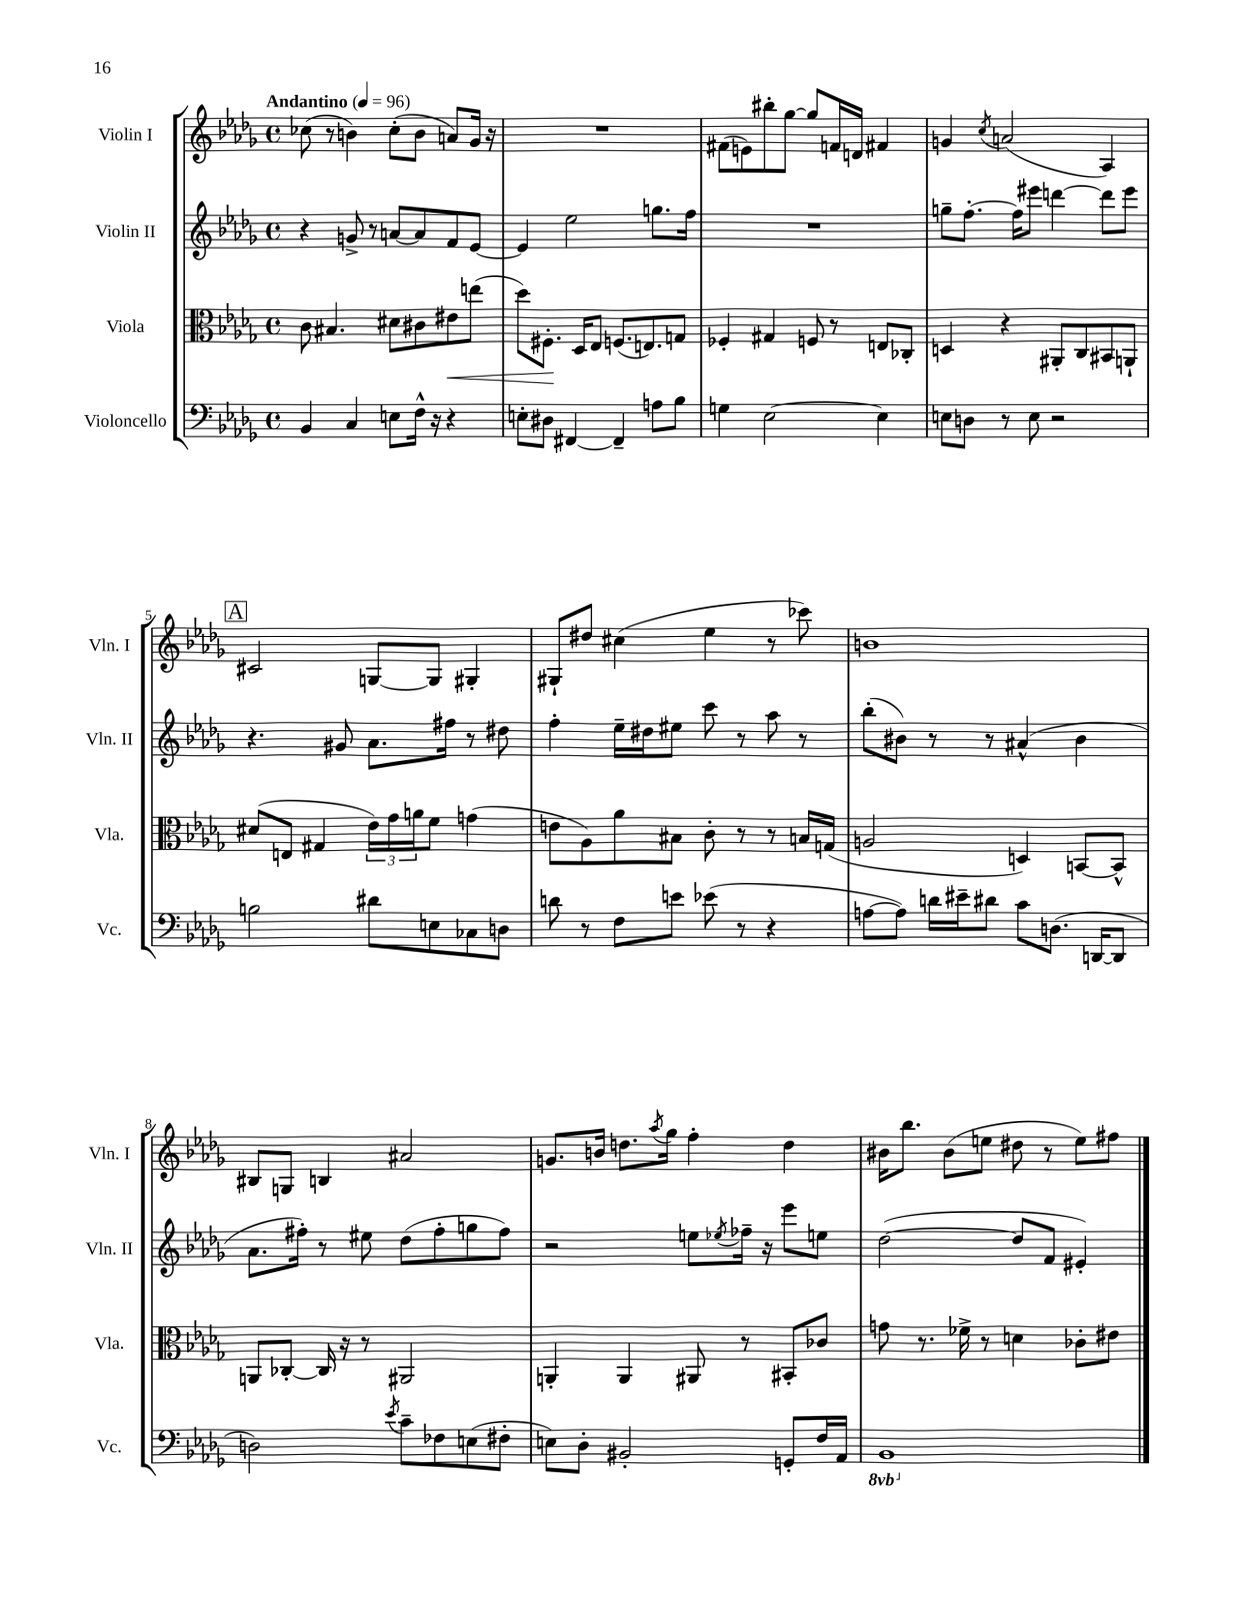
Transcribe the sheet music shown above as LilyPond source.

<<
\new StaffGroup <<
\new Staff = "s0" \with { instrumentName = "Violin I" shortInstrumentName = "Vln. I" } {
    \clef treble \key des \major \defaultTimeSignature \time 4/4 \tempo "Andantino" 4 = 96
    ces''8( r8 b'4) ces''8-.( b'8 a'8) ges'16 r16 |
    R1 |
    fis'8( e'8) bis''8-. ges''8~ ges''8 f'16 d'16 fis'4 |
    g'4 \acciaccatura { c''8 } a'2( aes4) |
    \mark \markup { \box "A" } cis'2 g8~ g8 gis4-. |
    gis8-! dis''8 cis''4( ees''4 r8 ces'''8) |
    b'1 |
    bis8 g8 b4 ais'2 |
    g'8. b'16 d''8. \acciaccatura { aes''8 } ges''16 f''4-. d''4 |
    bis'16 bes''8. bis'8( e''8 dis''8 r8 e''8) fis''8 \bar "|." |
}
\new Staff = "s1" \with { instrumentName = "Violin II" shortInstrumentName = "Vln. II" } {
    \clef treble \key des \major \defaultTimeSignature \time 4/4
    r4 g'8-> r8 a'8~ a'8 f'8 ees'8~ |
    ees'4 ees''2 g''8. f''16 |
    R1 |
    g''8-- f''8.~-. f''16 eis'''8 d'''4~ d'''8 eis'''8 |
    \mark \markup { \box "A" } r4. gis'8 aes'8. fis''16 r8 dis''8 |
    f''4-. ees''16-- dis''16 eis''8 c'''8 r8 aes''8 r8 |
    bes''8-.( bis'8) r8 r8 ais'4-^( bis'4 |
    aes'8. fis''16-.) r8 eis''8 des''8( fis''8-. g''8 fis''8) |
    r2 e''8 \acciaccatura { ees''8 } fes''16-- r16 ees'''8 e''8 |
    des''2~( des''8 f'8 eis'4-.) \bar "|." |
}
\new Staff = "s2" \with { instrumentName = "Viola" shortInstrumentName = "Vla." } {
    \clef alto \key des \major \defaultTimeSignature \time 4/4
    c'8 bis4. dis'8 cis'8 eis'8\< e''8( |
    des''8) fis8.-.\! des16 ees8 f8.( e8.) g8 |
    fes4-. gis4 f8 r8 e8 ces8-. |
    d4 r4 ais,8-. c8 bis,8 a,8-! |
    \mark \markup { \box "A" } dis'8( e8 gis4 \tuplet 3/2 { ees'16) ges'16 a'16 } f'8 g'4( |
    e'8 aes8) aes'8 bis8 c'8-. r8 r8 b16 g16( |
    a2 d4) b,8~ b,8-^ |
    a,8 ces8~-. ces16 r16 r8 ais,2 |
    a,4-. a,4 ais,8 r8 bis,8-. ces'8 |
    g'8 r8. fes'16-> r8 d'4 ces'8-. eis'8 \bar "|." |
}
\new Staff = "s3" \with { instrumentName = "Violoncello" shortInstrumentName = "Vc." } {
    \clef bass \key des \major \defaultTimeSignature \time 4/4 \set Staff.ottavationMarkups = #ottavation-simple-ordinals
    bes,4 c4 e8 f16-^ r16 r4 |
    e8-. dis8 fis,4~ fis,4-- a8 bes8 |
    g4 ees2~ ees4 |
    e8 d8 r8 e8 r2 |
    \mark \markup { \box "A" } b2 dis'8 e8 ces8 d8 |
    d'8 r8 f8 e'8 ees'8( r8 r4 |
    a8~ a8) d'16 eis'16-- dis'8 c'8 d8.( d,16~ d,8 |
    d2) \acciaccatura { ees'8 } c'8-- fes8 e8( fis8-. |
    e8) des8-. bis,2-. g,8-. f16 aes,16 |
    \ottava #-1 bes,,1 \ottava #0 \bar "|." |
}
>>
>>
